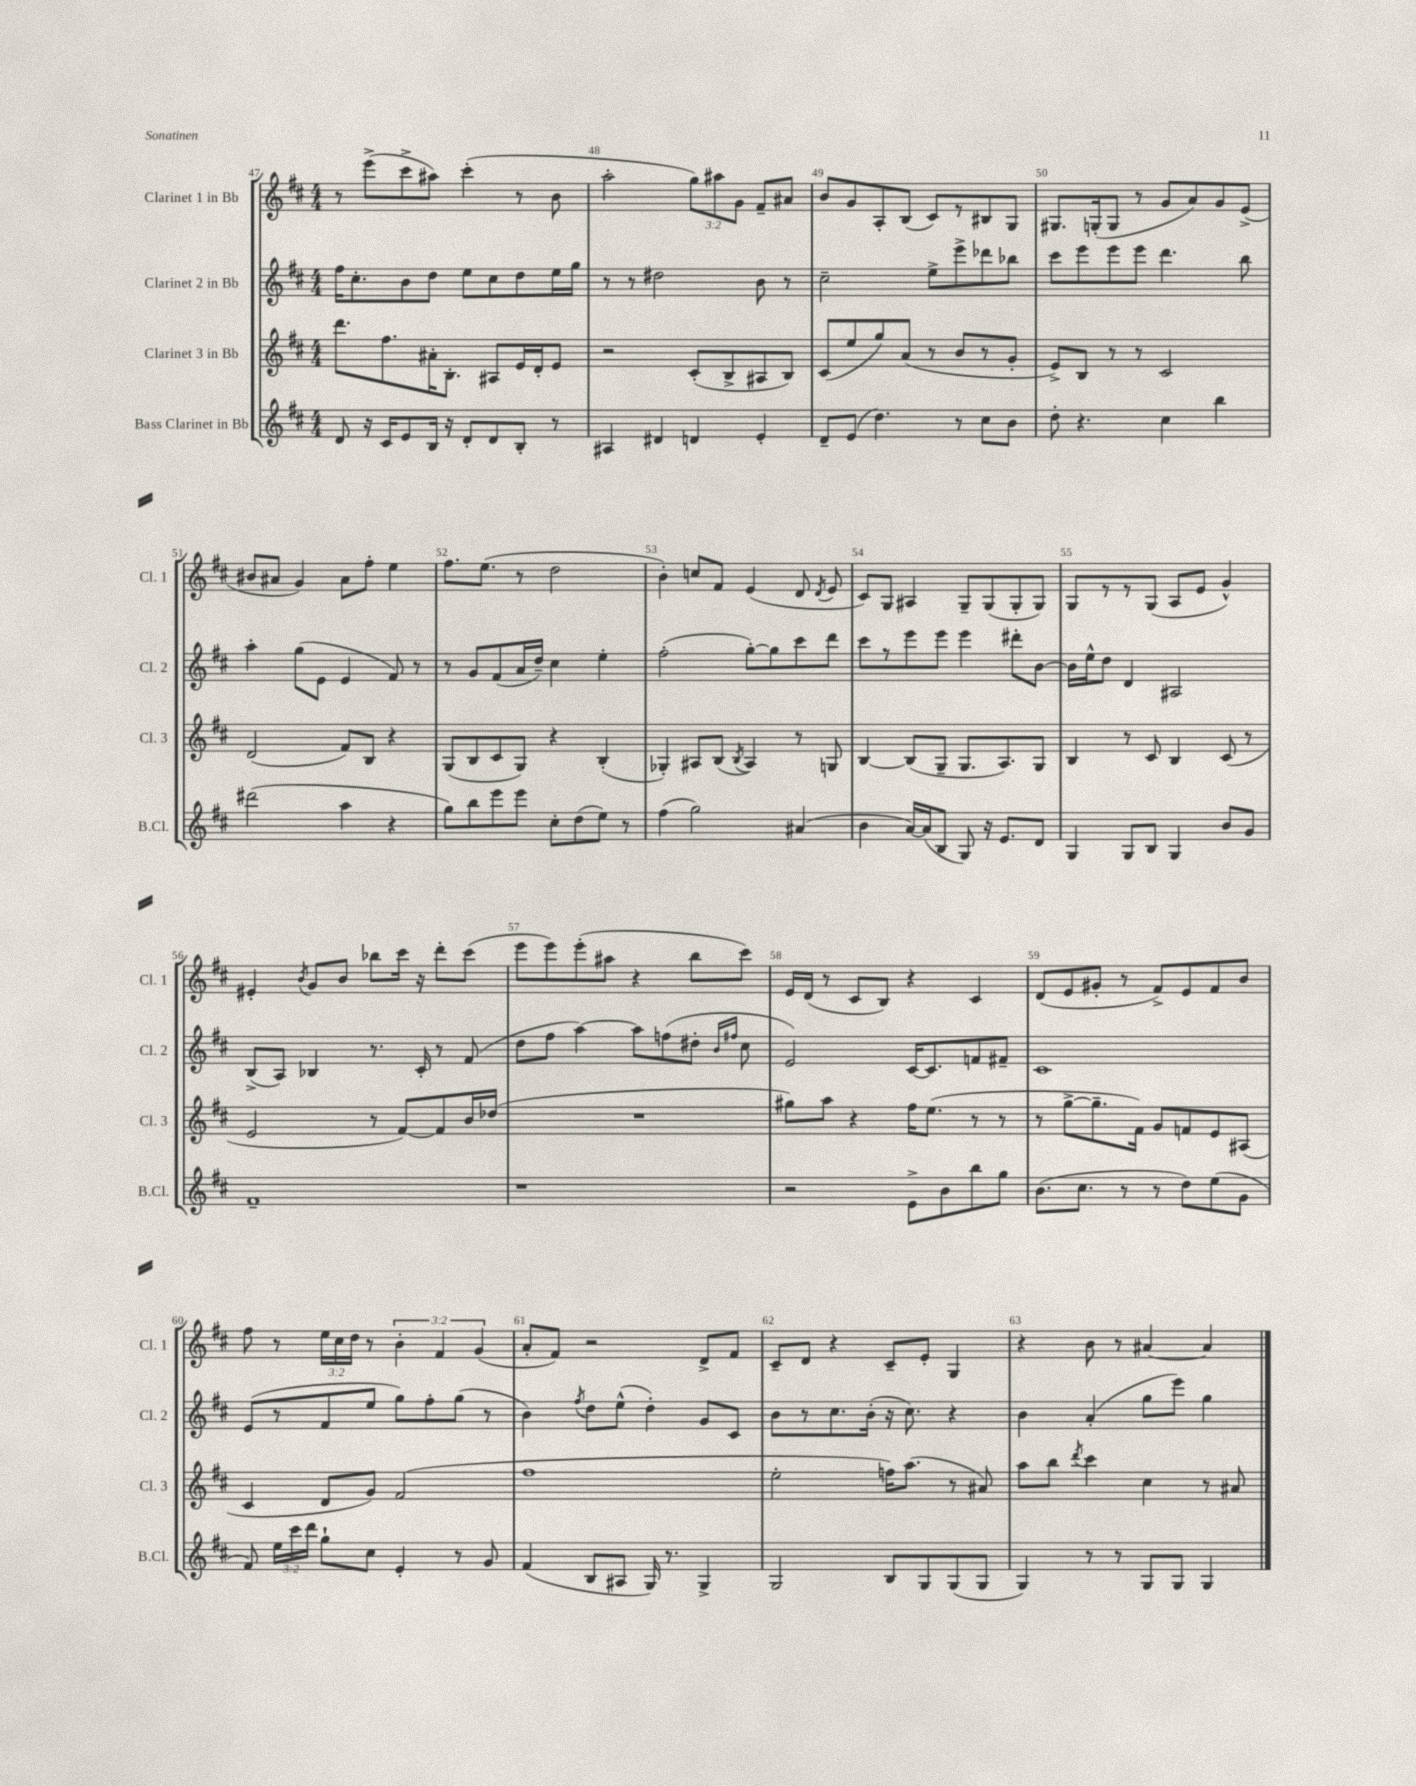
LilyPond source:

<<
\new StaffGroup <<
\new Staff = "s0" \with { instrumentName = "Clarinet 1 in Bb" shortInstrumentName = "Cl. 1" } {
    \clef treble \key d \major \numericTimeSignature \time 4/4 \override Staff.TupletNumber.text = #tuplet-number::calc-fraction-text
    \autoBeamOff r8 e'''8[->( cis'''8-> ais''8]) cis'''4-.( r8 b'8 |
    a''2-. \tuplet 3/2 { g''8[) ais''8 g'8] } fis'8[-- ais'8] |
    b'8[ g'8 a8-. b8]( cis'8[) r8 bis8 g8] |
    gis8.[ g16-.( g8] r8 g'8[ a'8) g'8 e'8]->( |
    bis'8[ ais'8] g'4) ais'8[ fis''8]-. e''4 |
    fis''8.[ e''8.]( r8 d''2 |
    b'4-.) c''8[ fis'8] e'4( d'8 \acciaccatura { d'8 } e'8 |
    cis'8[) g8] ais4 g8[-- g8( g8-. g8]) |
    g8[ r8 r8 g8]( a8[ e'8] g'4-^) |
    eis'4-. \acciaccatura { b'8 } g'8[ b'8] bes''8[ cis'''16] r16 d'''8[-. cis'''8]( |
    e'''8[ e'''8) e'''8-.( ais''8] r4 b''8[ cis'''8]) |
    e'16[ d'16]( r8 cis'8[ b8]) r4 cis'4 |
    d'8[( e'8 gis'8]-. r8 fis'8[->) e'8 fis'8 b'8] |
    fis''8 r8 \tuplet 3/2 { e''16[ cis''16 d''16] } r8 \tuplet 3/2 { b'4-. fis'4 g'4( } |
    a'8[-. fis'8]) r2 d'8[-> fis'8] |
    cis'8[-- d'8] r4 cis'8[-- e'8]-. g4 |
    r4 b'8 r8 ais'4~ ais'4 \bar "|." |
}
\new Staff = "s1" \with { instrumentName = "Clarinet 2 in Bb" shortInstrumentName = "Cl. 2" } {
    \clef treble \key d \major \numericTimeSignature \time 4/4
    \autoBeamOff fis''16[ cis''8.-. b'8 d''8] e''8[ cis''8 d''8 e''16 g''16] |
    r8 r8 dis''2 b'8 r8 |
    cis''2-- e''8[-> e'''8-> des'''8 bes''8] |
    cis'''8[ e'''8 e'''8 e'''8] d'''4. b''8 |
    a''4-. g''8[( e'8] e'4 fis'8) r8 |
    r8 g'8[ fis'8( a'16 d''16]--) cis''4 e''4-. |
    fis''2-.( g''8[~-.) g''8 cis'''8 d'''8] |
    cis'''8[ r8 e'''8 e'''8] e'''4 dis'''8[-. b'8]~ |
    b'16[ e''16-^ d''8] d'4 ais2 |
    b8[->( a8]) bes4 r8. cis'16-. r8 fis'8( |
    d''8[ fis''8] a''4~) a''8[ f''8( dis''8]-. \grace { b'16[ fis''16] } cis''8 |
    e'2) cis'16[~ cis'8. f'8 fis'8]-- |
    cis'1 |
    e'8[( r8 fis'8 e''8] g''8[) fis''8-. g''8]( r8 |
    b'4) \acciaccatura { fis''8 } d''8[ e''8]-^( d''4-.) g'8[ cis'8] |
    b'8[ r8 cis''8. b'16]-.( r16 cis''8.) r4 |
    b'4 a'4-.( g''8[ e'''8]) g''4 \bar "|." |
}
\new Staff = "s2" \with { instrumentName = "Clarinet 3 in Bb" shortInstrumentName = "Cl. 3" } {
    \clef treble \key d \major \numericTimeSignature \time 4/4
    \autoBeamOff d'''8.[ fis''8. ais'16-. b8.]-. ais8[ e'16 d'16-. e'8] |
    r2 cis'8[-.( b8-> ais8 b8]) |
    cis'8[( e''8 g''8) a'8]( r8 b'8[ r8 g'8]-. |
    e'8[->) b8] r8 r8 cis'2 |
    d'2( fis'8[) b8] r4 |
    g8[( b8 cis'8 g8]) r4 b4-.( |
    ges4-.) ais8[ b8]( \acciaccatura { b8 } ais4) r8 g8 |
    b4~ b8[( g8]-- g8.[ a8.) g8] |
    b4 r8 cis'8 b4 cis'8( r8 |
    e'2 r8 fis'8[~) fis'8 b'16 des''16]( |
    R1 |
    gis''8[) a''8] r4 fis''16[ e''8.]( r8 r8 |
    r8 g''8[~-> g''8.-- fis'16]) g'8[ f'8 e'8 ais8]( |
    cis'4 d'8[ g'8]) fis'2( |
    fis''1 |
    e''2-. f''16[) a''8.]( r8 ais'8) |
    a''8[ b''8] \acciaccatura { d'''8 } cis'''4 cis''4 r8 ais'8 \bar "|." |
}
\new Staff = "s3" \with { instrumentName = "Bass Clarinet in Bb" shortInstrumentName = "B.Cl." } {
    \clef treble \key d \major \numericTimeSignature \time 4/4 \override Staff.TupletNumber.text = #tuplet-number::calc-fraction-text
    \autoBeamOff d'8 r16 cis'16[ e'8 b16] r16 d'8[-. d'8 b8]-. r8 |
    ais4 dis'4 d'4 e'4-. |
    d'8[-- e'8]( d''4.) r8 cis''8[ b'8] |
    d''8-. r4. cis''4 b''4 |
    dis'''2( a''4 r4 |
    g''8[) b''8 e'''8 e'''8] cis''8[-. d''8( e''8]) r8 |
    fis''4( g''2) ais'4( |
    b'4 a'16[~) a'16( b8] g8) r16 e'8.[ d'8] |
    g4 g8[ b8] g4 b'8[ g'8] |
    fis'1-- |
    r1 |
    r2 e'8[-> b'8 b''8 g''8] |
    b'8.[( cis''8.] r8 r8 d''8[) e''8( g'8] |
    fis'8) \tuplet 3/2 { e''16[ cis'''16 d'''16] } g''8[-! cis''8] e'4-. r8 g'8 |
    fis'4( b8[ ais8] g16) r8. g4-> |
    g2 b8[ g8 g8( g8] |
    g4) r8 r8 g8[ g8] g4 \bar "|." |
}
>>
>>
\layout { \context { \Score currentBarNumber = #47 \override BarNumber.break-visibility = ##(#f #t #t) barNumberVisibility = #all-bar-numbers-visible } }
